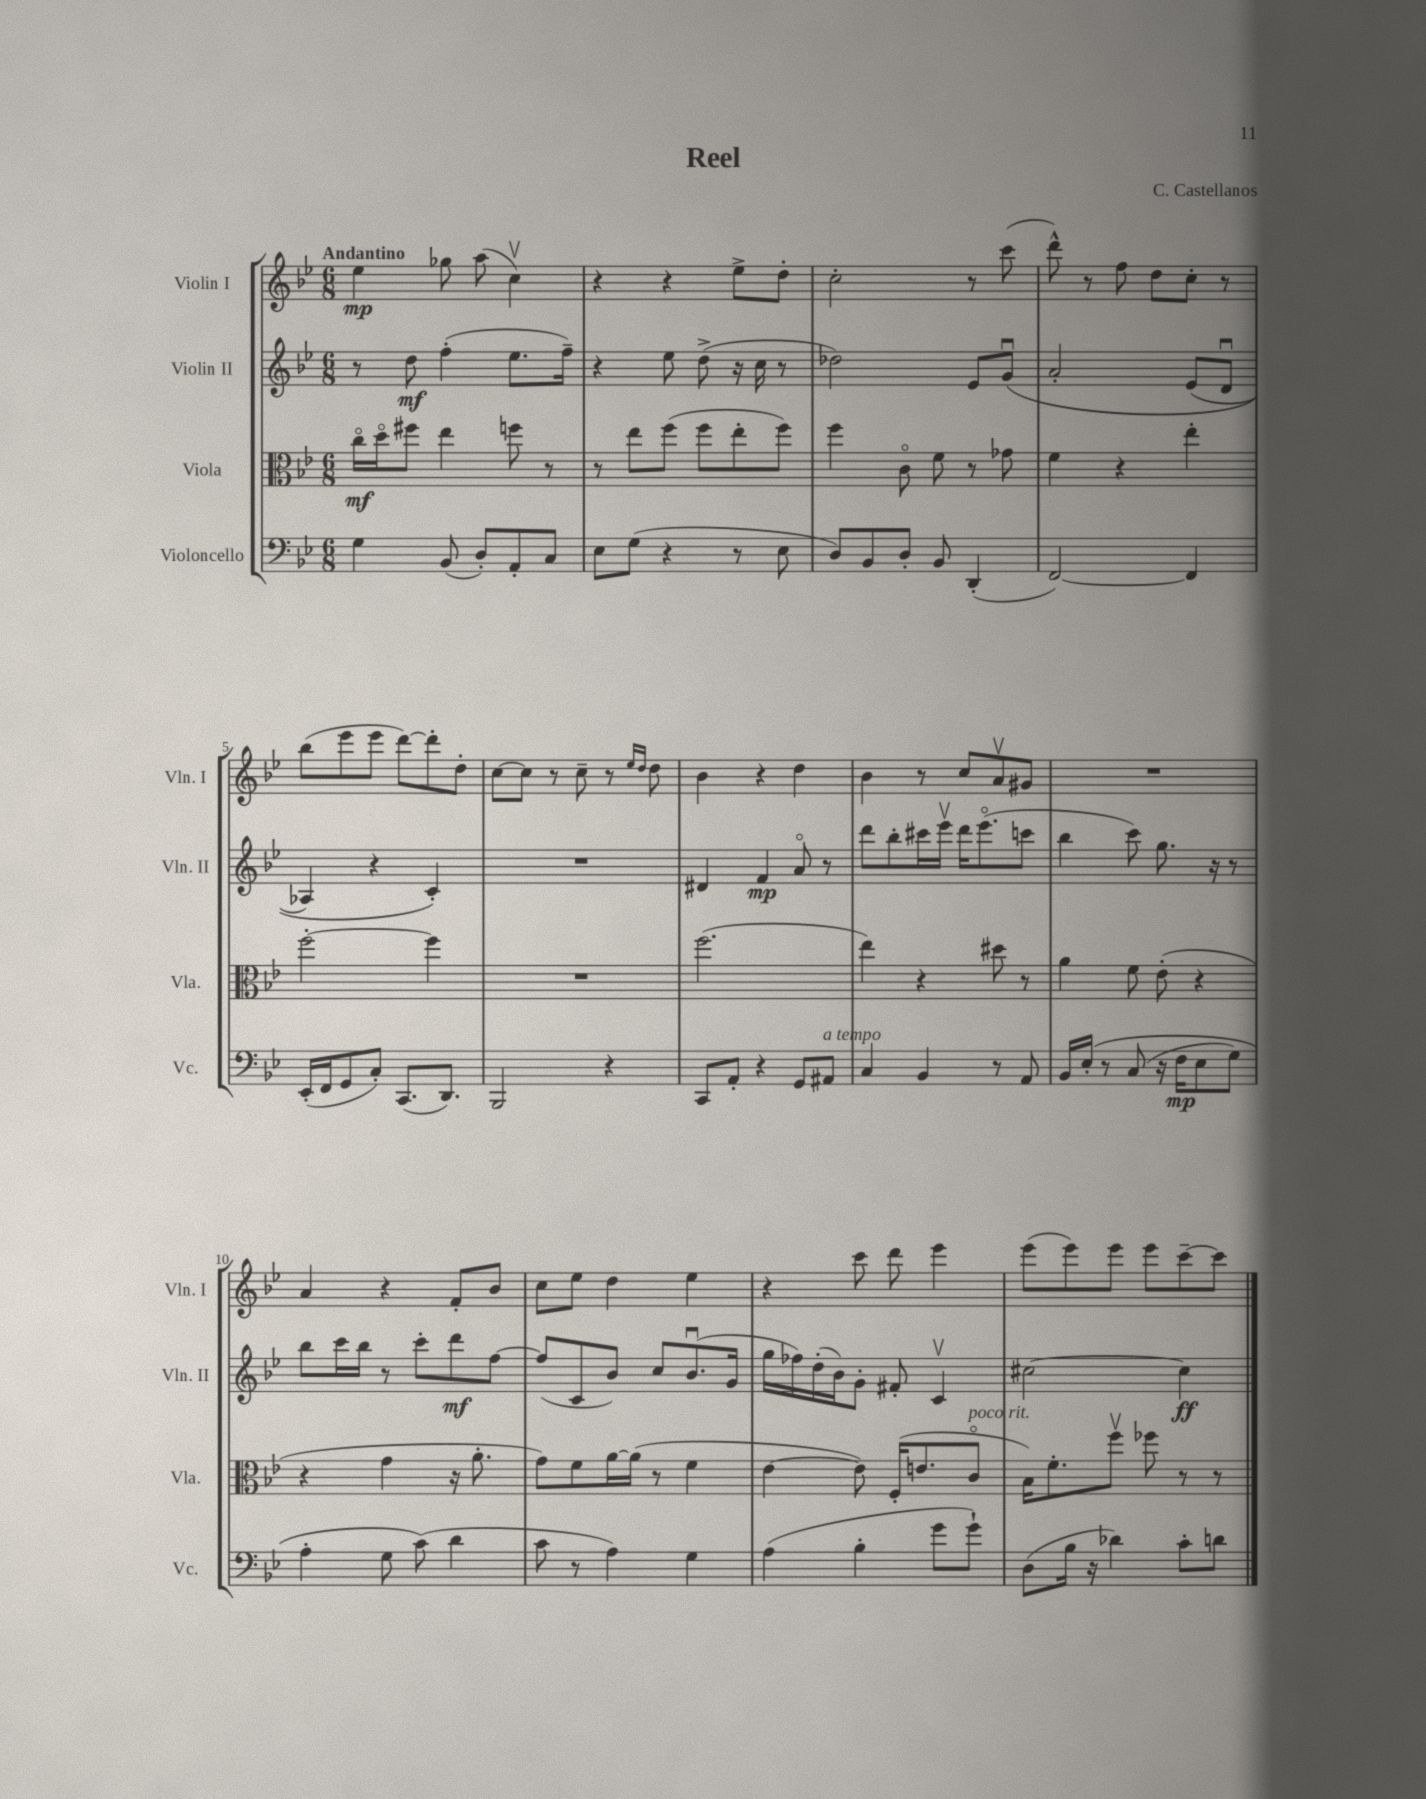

**kern	**kern	**kern	**kern
*staff4	*staff3	*staff2	*staff1
*clefF4	*clefC3	*clefG2	*clefG2
*k[b-e-]	*k[b-e-]	*k[b-e-]	*k[b-e-]
*M6/8	*M6/8	*M6/8	*M6/8
4G	16cco	8r	4ee-
.	16ddo	.	.
.	8ff#	8dd	.
(8BB-	4ee-	(4ff'	8gg-
8D')	.	.	(8aa
8AA'	8ff	8.ee-	4ccv)
8C	8r	.	.
.	.	16ff~)	.
=	=	=	=
8E-	8r	4r	4r
(8G	8ee-	.	.
4r	(8ff	8ee-	4r
.	8ff	(8dd^	.
8r	8ee-'	16r	8ee-^
.	.	16cc	.
8E-	8ff)	8r	8dd'
=	=	=	=
8D)	4ff	2dd-)	2cc'
8BB-	.	.	.
8D'	8co	.	.
8BB-	8f	.	.
(4DD'	8r	8e-	8r
.	8g-	&(8gu	(8ccc
=	=	=	=
[2FF)	4f	2a'	8ddd^^)
.	.	.	8r
.	4r	.	8ff
.	.	.	8dd
4FF]	4ee-'	(8e-	8cc'
.	.	8du	8r
=	=	=	=
(16EE-'	[2ff'	4A-)	(8bb-
16FF	.	.	.
8GG	.	.	8eee-
8C')	.	4r	8eee-
(8.CC	.	.	[8ddd)
.	4ff]	4c'&)	8ddd']
8.DD)	.	.	.
.	.	.	8dd'
=	=	=	=
2BBB-	2.r	2.r	[8cc
.	.	.	8cc]
.	.	.	8r
.	.	.	8cc~
4r	.	.	8r
.	.	.	16qqee-
.	.	.	16qqdd
.	.	.	8dd
=	=	=	=
8CC	(2.ff	4d#	4b-
8AA'	.	.	.
4r	.	4f	4r
8GG	.	8ao	4dd
8AA#	.	8r	.
=	=	=	=
4C	4ee-)	8ddd	4b-
.	.	8bb-'	.
4BB-	4r	16ccc#	8r
.	.	16eee-v	.
.	.	16ddd	8cc
.	.	(8.eee-o	.
8r	8dd#	.	8av
8AA	8r	8ccc	8g#
=	=	=	=
16BB-	4a	4bb-	2.r
&(16E-'	.	.	.
8r	.	.	.
(8C	8f	8ccc)	.
16r	(8e-'	8.gg	.
16F	.	.	.
8E-	4r	.	.
.	.	16r	.
8G)	.	8r	.
=	=	=	=
4A'	4r	8bb-	4a
.	.	16ccc	.
.	.	16bb-	.
8G	4g	8r	4r
(8c&)	.	8ccc'	.
4d	16r	8ddd	8f'
.	8.a'	.	.
.	.	[8ff	8b-
=	=	=	=
8c	8g)	(8ff]	8cc
8r	8f	8c	8ee-
4A)	[16a	8b-)	4dd
.	(16a]	.	.
.	8r	8cc	.
4G	4f	(8.b-u	4ee-
.	.	16g	.
=	=	=	=
(4A	[4e-	16gg	4r
.	.	16ff-)	.
.	.	(16dd'	.
.	.	16b-)	.
4B-'	8e-])	8g'	8ccc
.	(16F'	8f#'	8ddd
.	8.e	.	.
8g	.	4cv	4eee-
8g`)	8co	.	.
=	=	=	=
(8D	16B-)	[2cc#	(8eee-
.	8.f'	.	.
16B-	.	.	8eee-)
16r	.	.	.
4d-)	8ffv	.	8eee-
.	8ff-	.	8eee-
8c'	8r	4cc#]	[8ccc~
8d	8r	.	8ccc]
==	==	==	==
*-	*-	*-	*-
